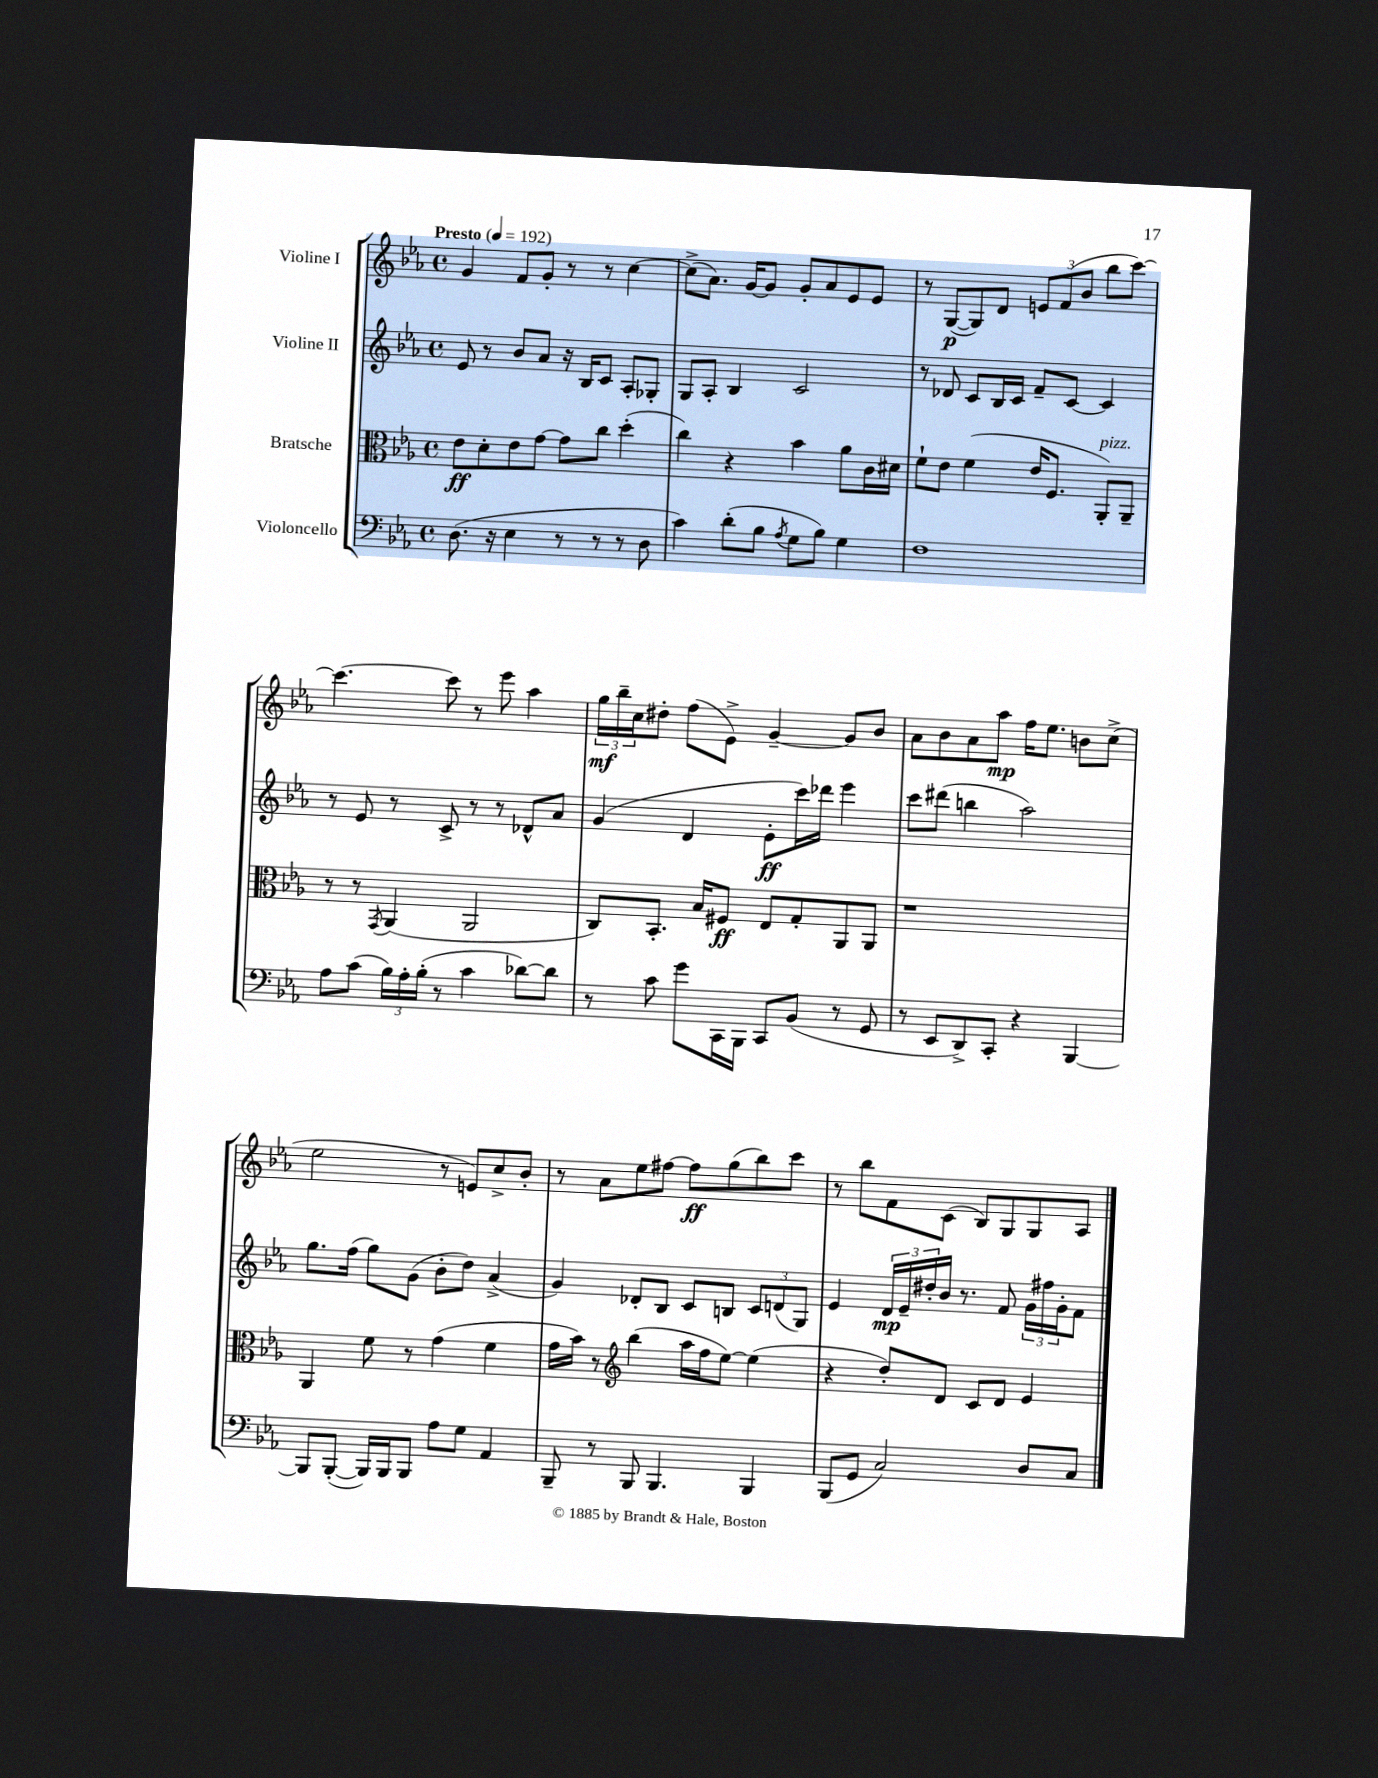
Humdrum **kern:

**kern	**kern	**dynam	**kern	**dynam	**kern	**dynam
*part4	*part3	*part3	*part2	*part2	*part1	*part1
*staff4	*staff3	*staff3	*staff2	*staff2	*staff1	*staff1
*I"Violoncello	*I"Bratsche	*	*I"Violine II	*	*I"Violine I	*
*clefF4	*clefC3	*	*clefG2	*	*clefG2	*
*k[b-e-a-]	*k[b-e-a-]	*	*k[b-e-a-]	*	*k[b-e-a-]	*
*M4/4	*M4/4	*	*M4/4	*	*M4/4	*
*met(c)	*met(c)	*	*met(c)	*	*met(c)	*
*MM192	*MM192	*	*MM192	*	*MM192	*
=1	=1	=1	=1	=1	=1	=1
!	!	!	!	!	!LO:TX:a:B:t=Presto	!
(8.D\	8e-\L	ff	8e-/	.	4g/	.
.	8d'\	.	8r	.	.	.
16r	.	.	.	.	.	.
4E-\	8e-\	.	8b-/L	.	8f/L	.
.	[8g\J	.	8a-/J	.	8g'/J	.
8r	8g\L]	.	16r	.	8r	.
.	.	.	16B-/KL	.	.	.
8r	8cc\J	.	8c/J	.	8r	.
8r	(4dd'\	.	8A-'/L	.	[4cc\	.
8D\	.	.	8G-X'/J	.	.	.
=2	=2	=2	=2	=2	=2	=2
4c\)	4cc\)	.	8G/L	.	(8cc^\L]	.
.	.	.	8A-'/J	.	8.a-\J)	.
(8d'\L	4r	.	4B-/	.	.	.
.	.	.	.	.	[16g/KL	.
8B-\J	.	.	.	.	8g/J]	.
8qA-/	.	.	.	.	.	.
8G\L	4b-\	.	2c/	.	8g'/L	.
8B-\J)	.	.	.	.	8a-/	.
4G\	8a-\L	.	.	.	8e-/	.
.	16c\L	.	.	.	8e-/J	.
.	16d#X\JJ	.	.	.	.	.
=3	=3	=3	=3	=3	=3	=3
1F	8f`\L	.	8r	.	8r	.
.	8e-\J	.	8d-X/	.	([8G/L	p
.	(4f\	.	8c/L	.	8G/])	.
.	.	.	16B-/L	.	8d/J	.
.	.	.	16c/JJ	.	.	.
.	16e-/KL	.	8f~/L	.	12en/L	.
.	8.F/J	.	.	.	.	.
.	.	.	.	.	(12f/	.
.	.	.	[8c/J	.	.	.
.	.	.	.	.	12b-/J	.
!	!LO:TX:a:i:t=pizz.	!	!	!	!	!
.	8AA-'/L)	.	4c/]	.	8bb-\L	.
.	8AA-~/J	.	.	.	[8ccc\J)	.
!!LO:LB:g=z
=4	=4	=4	=4	=4	=4	=4
8A-\L	8r	.	8r	.	4.ccc\_	.
(8c\J	8r	.	8e-/	.	.	.
.	8qGG/	.	.	.	.	.
24B-\LL)	(4AA-/	.	8r	.	.	.
24A-'\	.	.	.	.	.	.
(24B-'\JJ	.	.	.	.	.	.
8r	.	.	8c^/	.	8ccc\]	.
4c\	2AA-/	.	8r	.	8r	.
.	.	.	8r	.	8eee-\	.
[8d-X\L)	.	.	8d-X^^/L	.	4aa-\	.
8d-\J]	.	.	8a-/J	.	.	.
=5	=5	=5	=5	=5	=5	=5
8r	8C/L)	.	(4g/	.	24gg\LL	mf
.	.	.	.	.	24bb-~\	.
.	.	.	.	.	24cc\J	.
8c\	8.BB-'/J	.	.	.	8dd#X'\J	.
8g\L	.	.	4d/	.	(8ff\L	.
.	16B-/KL	.	.	.	.	.
16CC\L	8F#X/J	ff	.	.	8e-^\J)	.
16BBB-\JJ	.	.	.	.	.	.
8CC/L	8E-/L	.	8e-'\L	ff	[4g~/	.
(8BB-/J	8G'/	.	16ccc\L)	.	.	.
.	.	.	16ddd-X\JJ	.	.	.
8r	8AA-/	.	4eee-\	.	8g/L]	.
8GG/	8AA-/J	.	.	.	8b-/J	.
=6	=6	=6	=6	=6	=6	=6
8r	1r	.	8ccc\L	.	8a-\L	.
8EE-/L	.	.	(8ddd#X\J	.	8b-\	.
8DD^/)	.	.	4bbn\	.	8a-\	.
8CC'/J	.	.	.	.	8aa-\J	mp
4r	.	.	2aa-\)	.	16ff\KL	.
.	.	.	.	.	8.ee-\J	.
[4BBB-/	.	.	.	.	8bn\L	.
.	.	.	.	.	(8cc^\J	.
!!LO:LB:g=z
=7	=7	=7	=7	=7	=7	=7
8BBB-/L]	4AA-/	.	8.gg\L	.	2ee-\	.
([8BBB-'/J	.	.	.	.	.	.
.	.	.	(16ff\Jk	.	.	.
16BBB-/LL])	8f\	.	8gg\L)	.	.	.
16BBB-/J	.	.	.	.	.	.
8BBB-/J	8r	.	(8g\J	.	.	.
8A-\L	(4g\	.	8b-'\L	.	8r	.
8G\J	.	.	8dd\J)	.	8en/L)	.
4AA-/	4f\	.	(4a-^/	.	8cc^/	.
.	.	.	.	.	8b-'/J	.
=8	=8	=8	=8	=8	=8	=8
8BBB-~/	16g\LL	.	4g/)	.	8r	.
.	16b-\JJ)	.	.	.	.	.
8r	8r	.	.	.	8a-\L	.
*	*clefG2	*	*	*	*	*
8BBB-/	(4bb-\	.	8d-X'/L	.	8ee-\	.
4.BBB-/	.	.	8B-/J	.	[8ff#X\J	.
.	16aa-\LL	.	8c/L	.	8ff#\L]	ff
.	16ff\J	.	.	.	.	.
.	[8ee-\J)	.	8Bn/J	.	(8gg\	.
4BBB-/	(4ee-\]	.	12c/L	.	8bb-\)	.
.	.	.	(12dn/	.	.	.
.	.	.	.	.	8ccc\J	.
.	.	.	12G/J)	.	.	.
=9	=9	=9	=9	=9	=9	=9
(8BBB-/L	4r	.	4e-/	.	8r	.
8GG/J	.	.	.	.	8bb-\L	.
2C/)	8dd'/L)	.	24d/LL	mp	8f\	.
.	.	.	24e-~/	.	.	.
.	.	.	24dd#X'/	.	.	.
.	8d/J	.	16b-/JJ	.	(8c\J	.
.	.	.	8.r	.	.	.
.	8c/L	.	.	.	8B-/L)	.
.	8d/J	.	8f/	.	8G/	.
8D/L	4e-/	.	24g\LL	.	8G/	.
.	.	.	24ff#X\	.	.	.
.	.	.	24g'\J	.	.	.
8C/J	.	.	8f\J	.	8A-/J	.
==	==	==	==	==	==	==
*-	*-	*-	*-	*-	*-	*-
